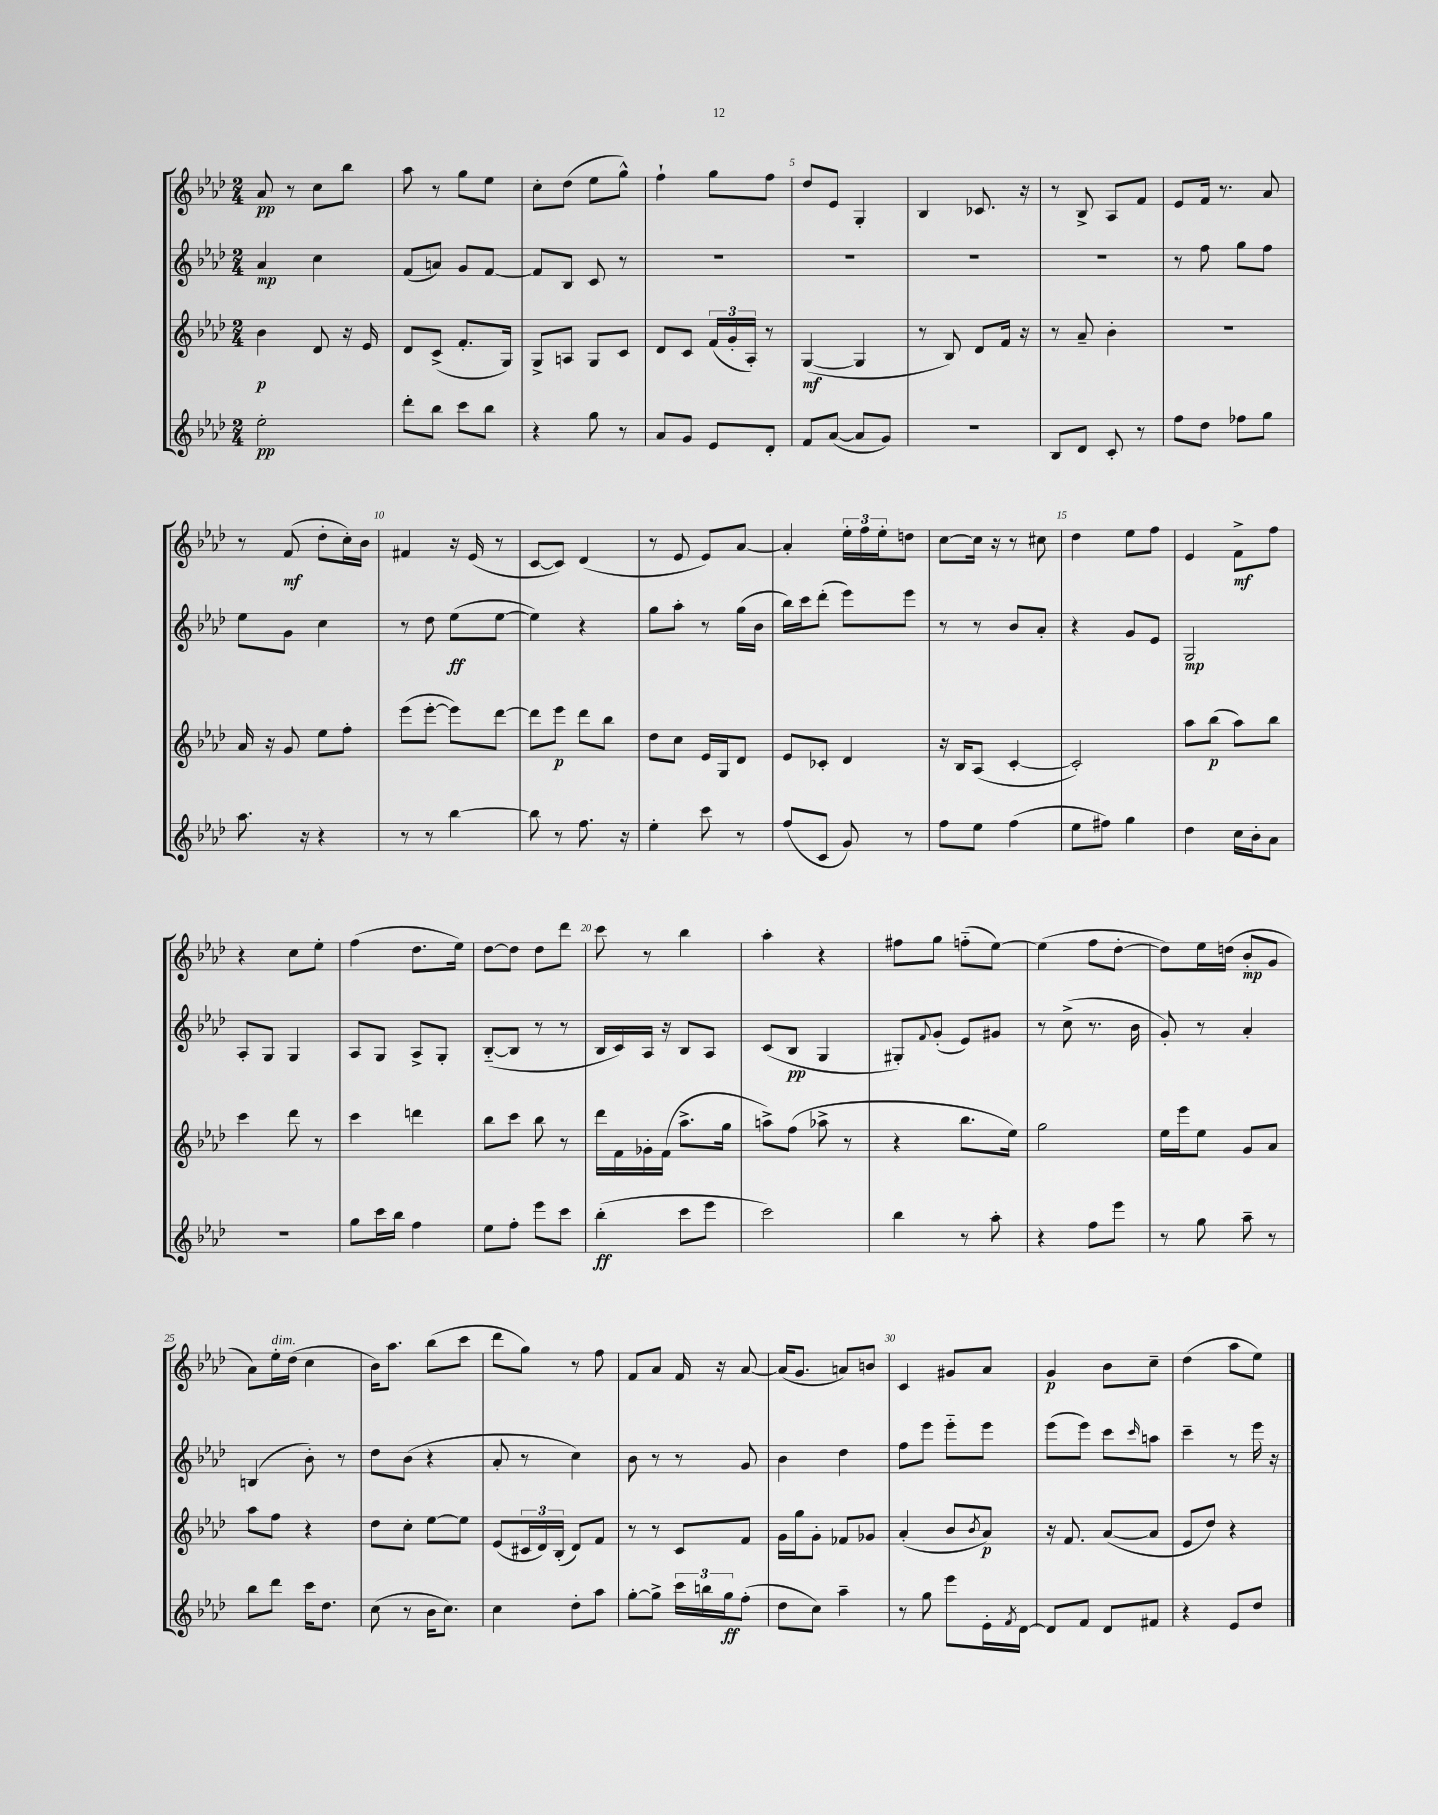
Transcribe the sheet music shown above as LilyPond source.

<<
\new StaffGroup <<
\new Staff = "s0" {
    \clef treble \key aes \major \numericTimeSignature \time 2/4
    aes'8\pp r8 c''8 bes''8 |
    aes''8 r8 g''8 ees''8 |
    c''8-. des''8( ees''8 g''8-^) |
    f''4-! g''8 f''8 |
    des''8 ees'8 g4-. |
    bes4 ces'8. r16 |
    r8 bes8-> aes8 f'8 |
    ees'8 f'16 r8. aes'8 |
    r8 f'8\mf( des''8-. c''16-.) bes'16 |
    fis'4 r16 ees'16( r8 |
    c'8~ c'8) des'4( |
    r8 ees'8 ees'8) aes'8~ |
    aes'4-. \tuplet 3/2 { ees''16-. f''16 ees''16-. } d''8 |
    c''8~ c''16 r16 r8 cis''8 |
    des''4 ees''8 f''8 |
    ees'4 f'8->\mf f''8 |
    r4 c''8 ees''8-. |
    f''4( des''8. ees''16) |
    des''8~ des''8 des''8 des'''8 |
    c'''8 r8 bes''4 |
    aes''4-. r4 |
    fis''8 g''8 f''8-_( ees''8~) |
    ees''4( f''8 des''8~-. |
    des''8) ees''16 d''16( bes'8-.\mp g'8 |
    aes'8) ees''16-.^\markup { \italic "dim." } des''16( c''4 |
    bes'16) aes''8. bes''8( c'''8 |
    des'''8 g''8) r8 f''8 |
    f'8 aes'8 f'16 r16 aes'8~ |
    aes'16( g'8. a'8) b'8 |
    c'4 gis'8 aes'8 |
    g'4\p bes'8 c''8-- |
    des''4( aes''8 ees''8) \bar "|." |
}
\new Staff = "s1" {
    \clef treble \key aes \major \numericTimeSignature \time 2/4
    aes'4\mp c''4 |
    f'8( a'8) g'8 f'8~ |
    f'8 bes8 c'8 r8 |
    R2 |
    R2 |
    R2 |
    R2 |
    r8 f''8 g''8 f''8 |
    ees''8 g'8 c''4 |
    r8 des''8 ees''8\ff( ees''8~ |
    ees''4) r4 |
    g''8 aes''8-. r8 g''16( bes'16 |
    bes''16) c'''16 des'''8-.( ees'''8) ees'''8 |
    r8 r8 bes'8 aes'8-. |
    r4 g'8 ees'8 |
    g2\mp |
    aes8-. g8 g4 |
    aes8 g8 aes8-> g8-. |
    bes8~-_( bes8 r8 r8 |
    bes16 c'16) aes16 r16 bes8 aes8 |
    c'8( bes8\pp g4 |
    gis8-.) \appoggiatura { f'8 } g'8-.( ees'8) gis'8 |
    r8 c''8->( r8. bes'16 |
    g'8-.) r8 aes'4-. |
    b4( bes'8-.) r8 |
    des''8 bes'8( r4 |
    aes'8-. r8 c''4) |
    bes'8 r8 r8 g'8 |
    bes'4 des''4 |
    f''8 ees'''8 ees'''8-_ ees'''8 |
    ees'''8( ees'''8) c'''8 \grace { c'''16 } a''8 |
    c'''4-- r8 ees'''16 r16 \bar "|." |
}
\new Staff = "s2" {
    \clef treble \key aes \major \numericTimeSignature \time 2/4
    bes'4\p des'8 r16 ees'16 |
    des'8 c'8->( f'8.-. g16) |
    g8-> a8 g8 c'8 |
    des'8 c'8 \tuplet 3/2 { f'16( g'16-. aes16-.) } r8 |
    g4~\mf( g4 |
    r8 bes8) des'8 f'16 r16 |
    r8 aes'8-- bes'4-. |
    r2 |
    aes'16 r16 g'8 ees''8 f''8-. |
    ees'''8( ees'''8~-. ees'''8) des'''8~ |
    des'''8 ees'''8\p des'''8 bes''8 |
    des''8 c''8 ees'16 g16 des'8 |
    ees'8 ces'8-. des'4 |
    r16 bes16 aes8( c'4~-. |
    c'2-.) |
    aes''8 bes''8\p( aes''8) bes''8 |
    c'''4 des'''8 r8 |
    c'''4 d'''4 |
    bes''8 c'''8 bes''8 r8 |
    des'''16 f'16 ges'16-. f'16( aes''8.-> g''16 |
    a''8->) f''8( aes''8-> r8 |
    r4 bes''8. ees''16) |
    g''2 |
    ees''16 ees'''16 ees''8 g'8 aes'8 |
    aes''8 f''8 r4 |
    des''8 c''8-. ees''8~ ees''8 |
    ees'8( \tuplet 3/2 { cis'16 des'16) bes16-.( } des'8) f'8 |
    r8 r8 c'8 f'8 |
    g'16 g''16 g'8-. fes'8 ges'8 |
    aes'4-.( bes'8 \acciaccatura { bes'8 } aes'8\p) |
    r16 f'8. aes'8~( aes'8 |
    ees'8 des''8) r4 \bar "|." |
}
\new Staff = "s3" {
    \clef treble \key aes \major \numericTimeSignature \time 2/4
    ees''2-.\pp |
    des'''8-. bes''8 c'''8 bes''8 |
    r4 g''8 r8 |
    aes'8 g'8 ees'8 des'8-. |
    f'8 aes'8~( aes'8 g'8) |
    r2 |
    bes8 des'8 c'8-. r8 |
    f''8 des''8 fes''8 g''8 |
    aes''8. r16 r4 |
    r8 r8 bes''4~ |
    bes''8 r8 f''8. r16 |
    ees''4-. c'''8 r8 |
    f''8( c'8 g'8) r8 |
    f''8 ees''8 f''4( |
    ees''8 fis''8) g''4 |
    des''4 c''16 bes'16-. aes'8 |
    r2 |
    g''8 c'''16 bes''16 f''4 |
    ees''8 f''8-. ees'''8 c'''8 |
    bes''4-.\ff( c'''8 ees'''8 |
    c'''2) |
    bes''4 r8 aes''8-. |
    r4 f''8 ees'''8 |
    r8 g''8 aes''8-- r8 |
    bes''8 des'''8 c'''16 des''8. |
    c''8( r8 bes'16 c''8.) |
    c''4 des''8-. aes''8 |
    g''8~-. g''8-> \tuplet 3/2 { c'''16 b''16 g''16\ff } f''8-.( |
    des''8 c''8) aes''4-- |
    r8 g''8 ees'''8 ees'16-. \acciaccatura { f'8 } des'16~ |
    des'8 f'8 des'8 fis'8 |
    r4 ees'8 des''8 \bar "|." |
}
>>
>>
\layout { \context { \Score \override BarNumber.break-visibility = ##(#f #t #t) barNumberVisibility = #(every-nth-bar-number-visible 5) } }
